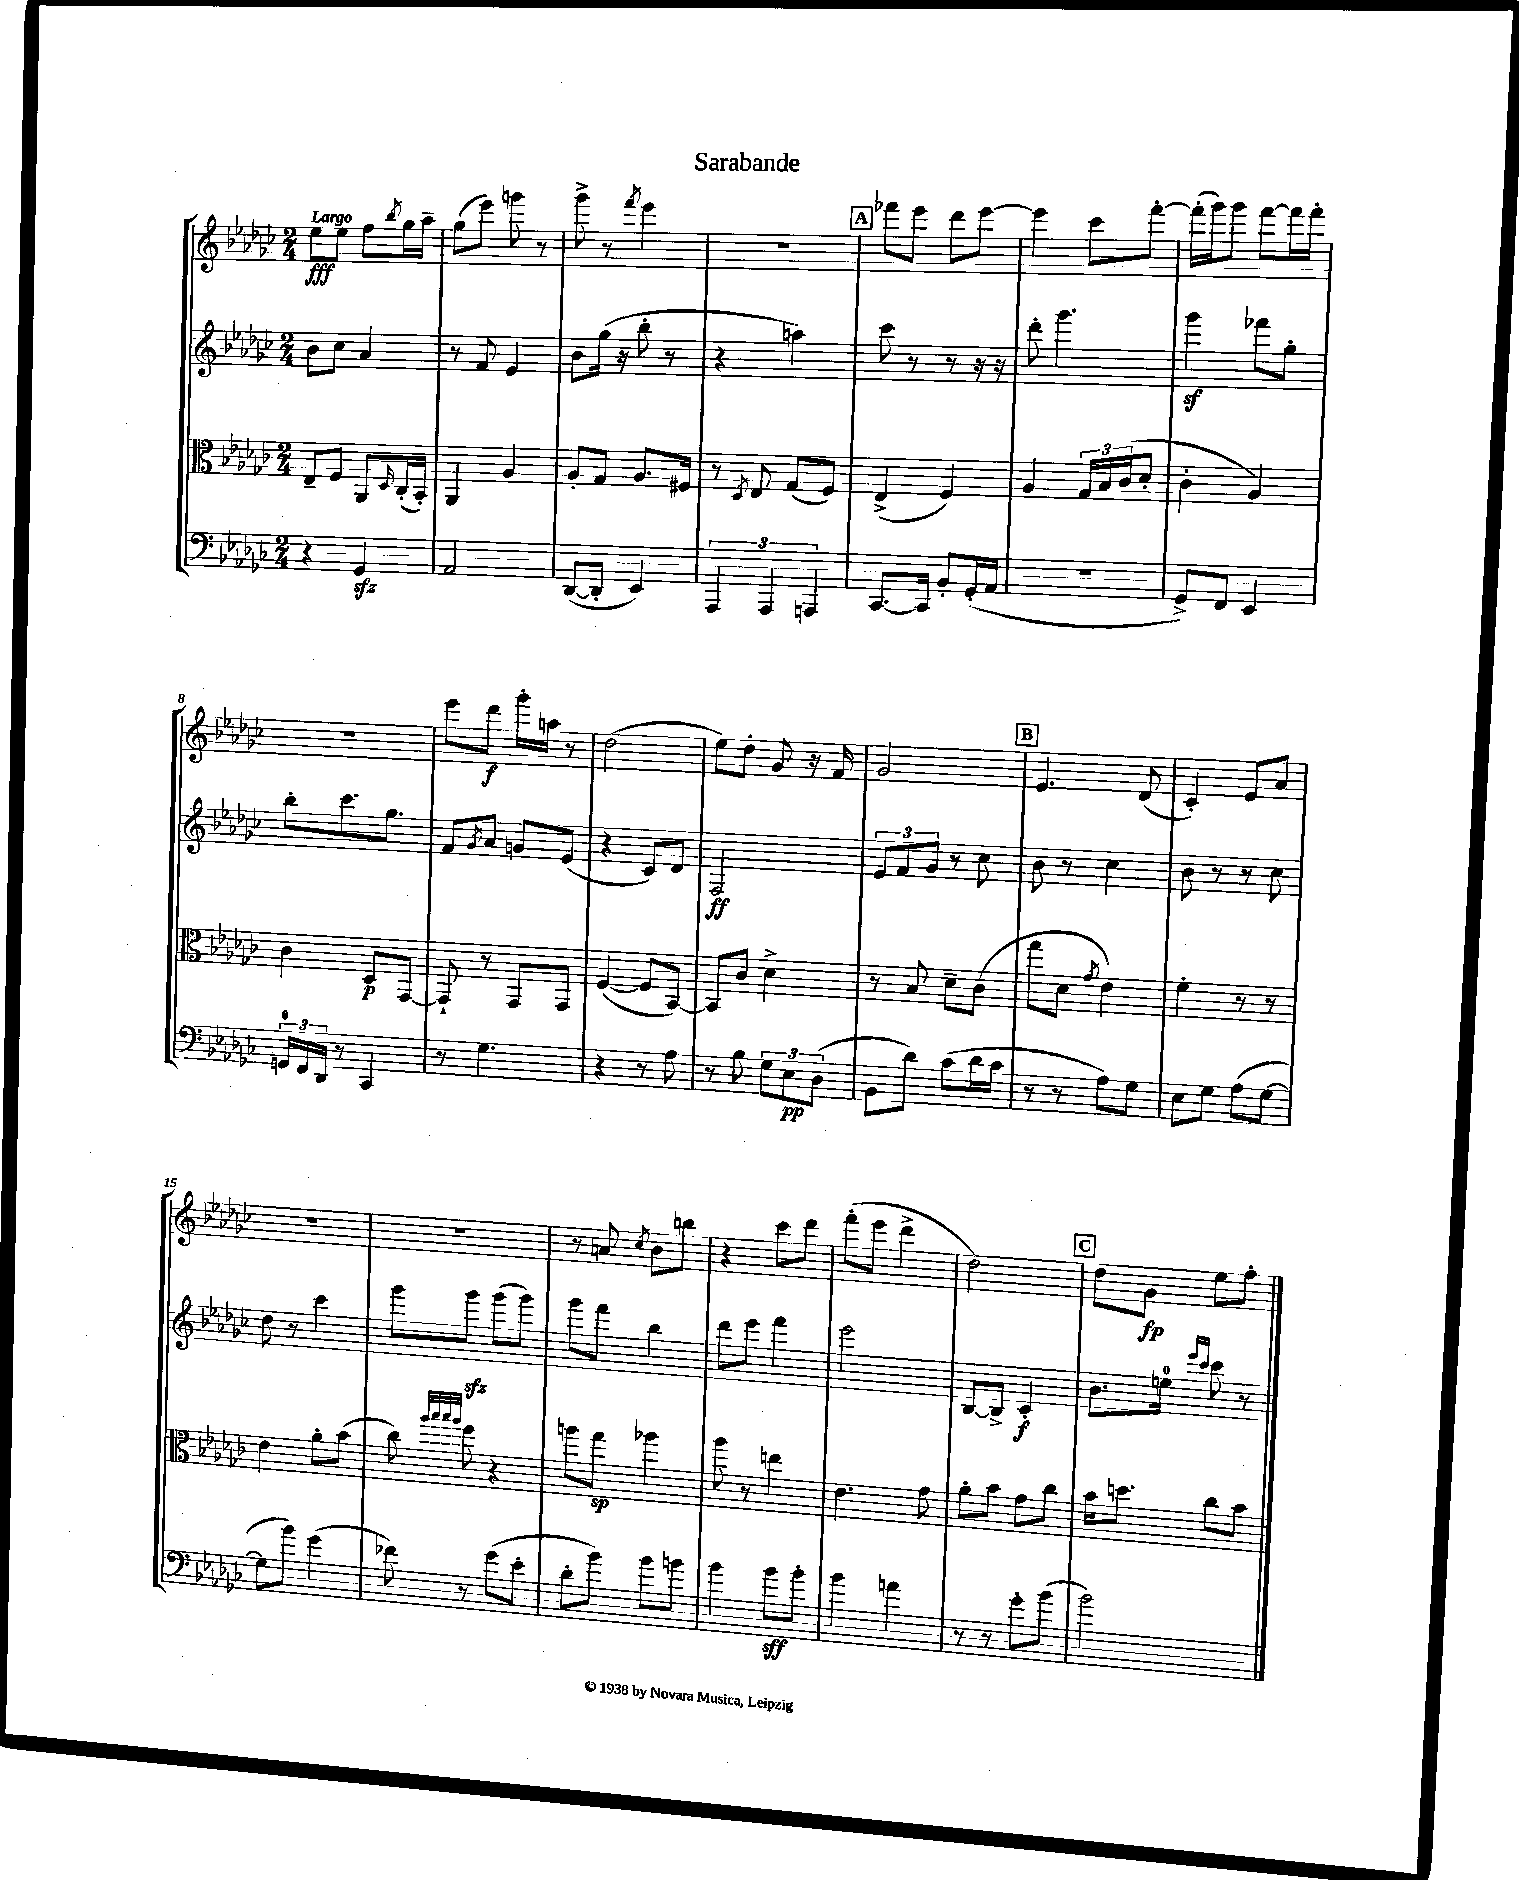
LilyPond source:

\header { title = "Sarabande" }
<<
\new StaffGroup <<
\new Staff = "s0" {
    \clef treble \key ges \major \numericTimeSignature \time 2/4 \tempo "Largo"
    ees''8\fff ees''8 f''8 \acciaccatura { bes''8 } ges''16 aes''16-- |
    ges''8( ees'''8) g'''8 r8 |
    ges'''8-> r8 \acciaccatura { f'''8 } ees'''4 |
    R2 |
    \mark \markup { \box "A" } fes'''8 ees'''8 des'''8 ees'''8~ |
    ees'''4 ces'''8 f'''8~-. |
    f'''16-.( ges'''16) ges'''8 f'''8~ f'''16 f'''16-. |
    R2 |
    ees'''8 des'''8\f ges'''16-. a''16 r8 |
    des''2( |
    ees''8) des''8-. ges'8 r16 f'16 |
    ges'2 |
    \mark \markup { \box "B" } ees'4. des'8( |
    ces'4-.) ees'8 aes'8 |
    r2 |
    R2 |
    r8 a'8 \acciaccatura { ces''8 } bes'8 b''8 |
    r4 ces'''8 des'''8 |
    f'''8-.( ees'''8 des'''4-> |
    des''2) |
    \mark \markup { \box "C" } des''8 ges'8\fp ees''8 f''8-. \bar "|." |
}
\new Staff = "s1" {
    \clef treble \key ges \major \numericTimeSignature \time 2/4
    bes'8 ces''8 aes'4 |
    r8 f'8 ees'4 |
    bes'8 ges''16( r16 bes''8-. r8 |
    r4 a''4) |
    \mark \markup { \box "A" } ces'''8 r8 r8 r16 r16 |
    des'''8-. ges'''4. |
    ges'''4\sf fes'''8 ges''8-. |
    bes''8-. ces'''8. ges''8. |
    f'8 \acciaccatura { ges'8 } aes'8 g'8 ees'8( |
    r4 ces'8) des'8 |
    f2\ff |
    \tuplet 3/2 { ees'8 f'8 ges'8 } r8 ces''8 |
    \mark \markup { \box "B" } bes'8 r8 ces''4 |
    bes'8 r8 r8 ces''8 |
    des''8 r8 ces'''4 |
    ges'''8 ges'''8\sfz ges'''8( ges'''8) |
    ges'''8 f'''8 bes''4 |
    des'''8 ees'''8 f'''4 |
    ees'''2 |
    bes8~ bes8-> ces'4-.\f |
    \mark \markup { \box "C" } bes'8. e''16-0 \grace { ees'''16 ces'''16 } ces'''8 r8 \bar "|." |
}
\new Staff = "s2" {
    \clef alto \key ges \major \numericTimeSignature \time 2/4
    ees8-- f8 aes,8 \grace { des16 } ces16-.( bes,16-.) |
    aes,4 aes4 |
    aes8-. ges8 aes8. fis16 |
    r8 \acciaccatura { des8 } ees8 ges8( f8) |
    \mark \markup { \box "A" } ees4->( f4) |
    aes4 \tuplet 3/2 { ges16 bes16 ces'16( } des'8-. |
    ces'4-. aes4) |
    ces'4 des8\p ges,8~ |
    ges,8-! r8 ges,8 ges,8 |
    f4~( f8 bes,8~) |
    bes,8 ces'8 des'4-> |
    r8 bes8 des'8-- ces'8( |
    \mark \markup { \box "B" } ges''8 des'8 \acciaccatura { ges'8 } ees'4) |
    f'4-. r8 r8 |
    ees'4 aes'8-. bes'8( |
    ces''8) \grace { aes''32 bes''32 bes''32 aes''32 } f''8 r4 |
    a''8 ges''8\sp aes''4 |
    aes''8 r8 e''4 |
    ees'4. ges'8 |
    aes'8-. bes'8 ges'8 ces''8 |
    \mark \markup { \box "C" } bes'16 d''8. ces''8 bes'8 \bar "|." |
}
\new Staff = "s3" {
    \clef bass \key ges \major \numericTimeSignature \time 2/4
    r4 ges,4\sfz |
    aes,2 |
    des,8~( des,8-. ees,4) |
    \tuplet 3/2 { aes,,4 aes,,4 a,,4 } |
    \mark \markup { \box "A" } ces,8.~ ces,16 bes,8-. ges,16-.( aes,16 |
    r2 |
    ges,8->) f,8 ees,4 |
    \tuplet 3/2 { g,16-0 f,16 des,16 } r8 ces,4 |
    r8 ges4. |
    r4 r8 aes8 |
    r8 bes8 \tuplet 3/2 { ges8 ees8\pp des8( } |
    bes,8 des'8) ces'8( des'16 ces'16 |
    \mark \markup { \box "B" } r8 r8 aes8) ges8 |
    ees8 ges8 aes8( ges8~ |
    ges8 bes'8) ges'4( |
    fes'8) r8 ges'8( ees'8-. |
    des'8-. bes'8) bes'8 b'8 |
    bes'4 bes'8\sff bes'8-. |
    bes'4 a'4 |
    r8 r8 ges'8-. bes'8( |
    \mark \markup { \box "C" } bes'2) \bar "|." |
}
>>
>>
